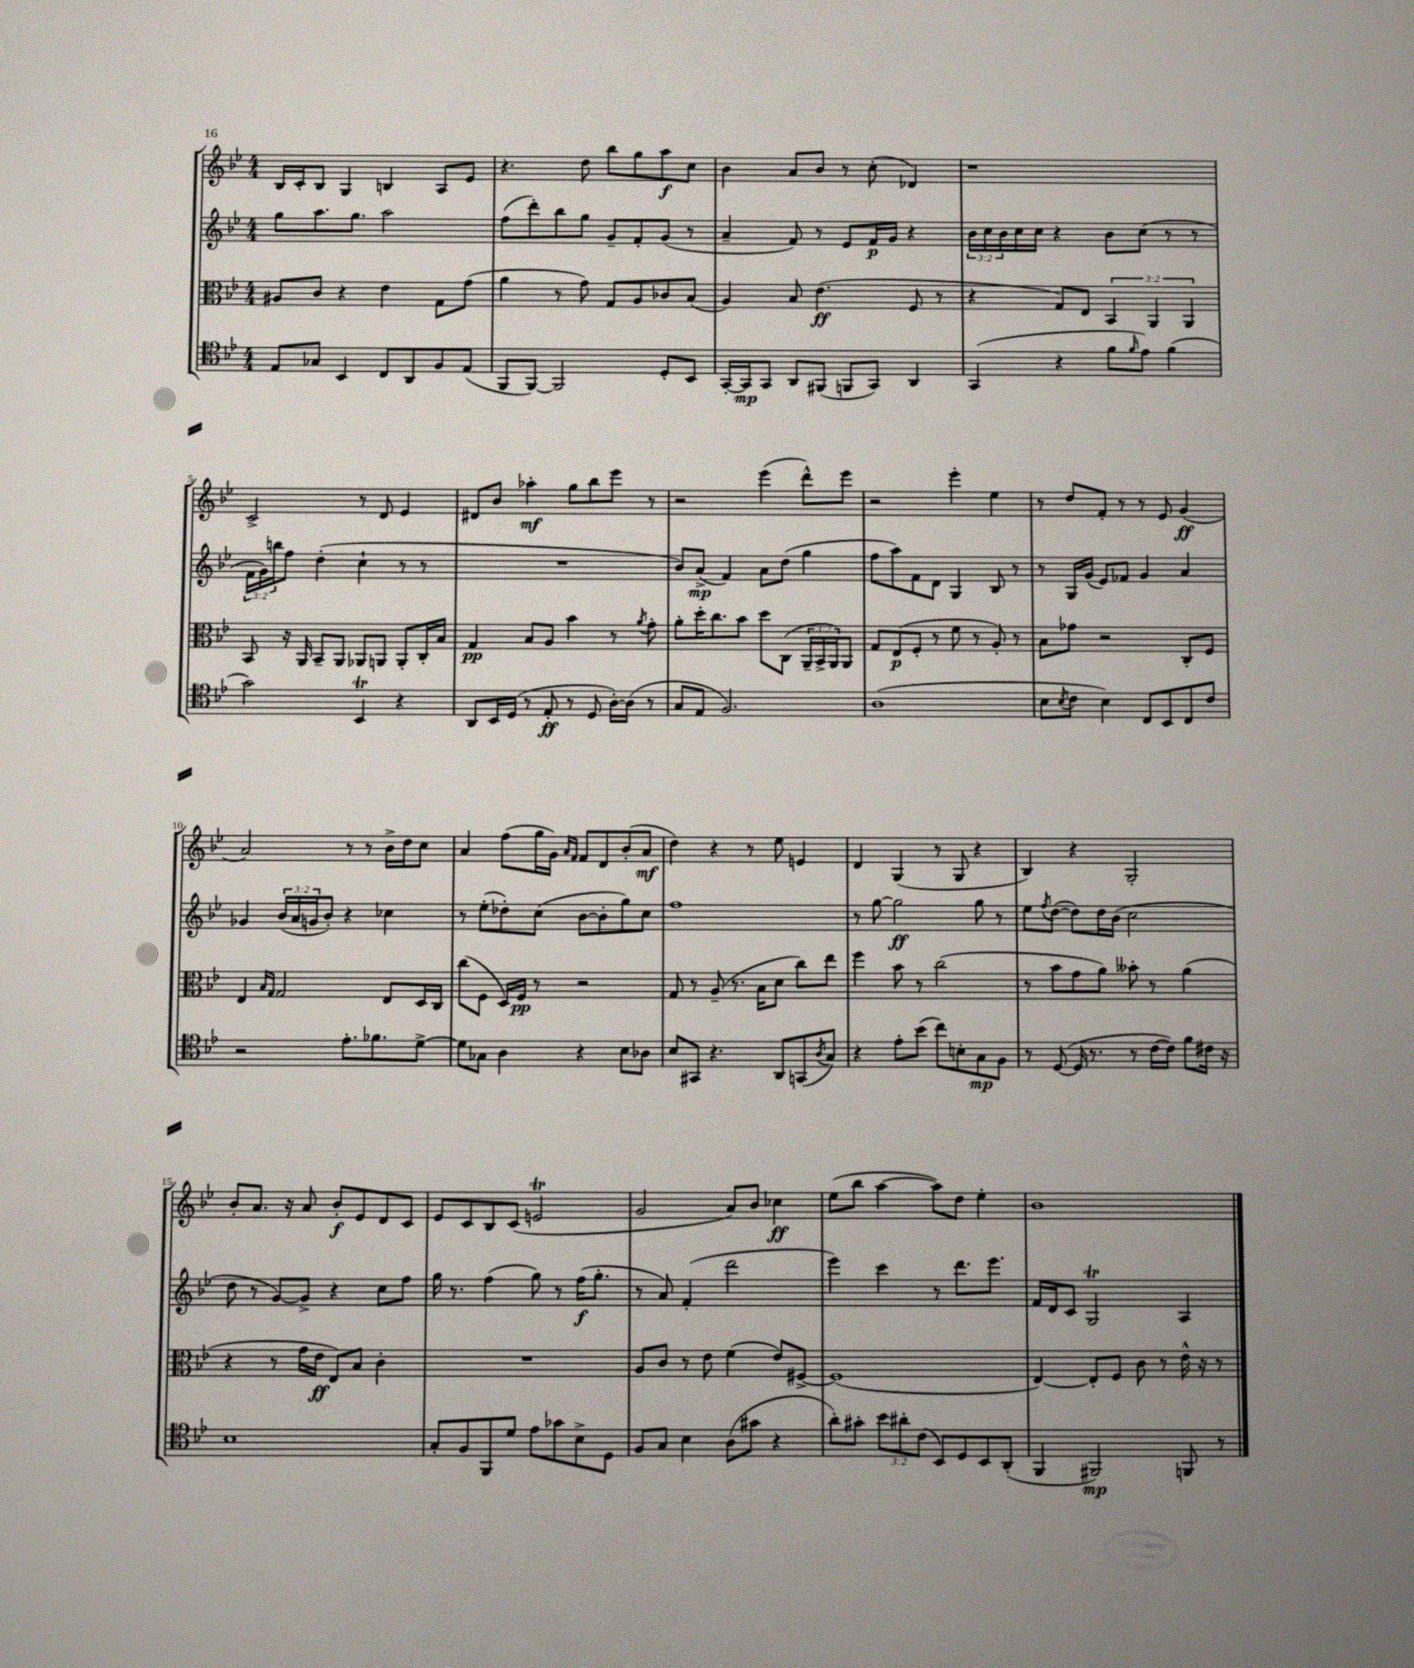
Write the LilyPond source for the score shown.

<<
\new StaffGroup <<
\new Staff = "s0" {
    \clef treble \key bes \major \numericTimeSignature \time 4/4
    bes16 c'16-. bes8 g4 b4 a8 ees'8 |
    r4. d''8 bes''8 g''8 a''8\f c''8 |
    bes'4 a'8 bes'8 r8 c''8-.( des'4) |
    r1 |
    c'2-> r8 d'8 ees'4 |
    dis'8 bes'8 aes''4-.\mf g''8 bes''8 ees'''8 r8 |
    r2 ees'''4( d'''8-^) ees'''8 |
    r2 ees'''4-. ees''4 |
    r8 d''8 f'8-. r8 r8 ees'8 g'4\ff( |
    a'2) r8 r8 bes'16-> d''16 c''8 |
    a'4 f''8( g''16 g'16) \grace { a'16 f'16 } f'8 d'8 bes'8-.( a'8\mf |
    d''4) r4 r8 ees''8 e'4 |
    d'4 g4( r8 g8 r4 |
    bes4) r4 g2-. |
    bes'8-. a'8. r16 a'8 bes'8-.\f ees'8 d'8 c'8 |
    ees'8 c'8 bes8 c'8( e'2\trill |
    g'2 a'8) bes'8 ces''4\ff |
    ees''8( bes''8 a''4~ a''8) d''8 ees''4-. |
    bes'1 \bar "|." |
}
\new Staff = "s1" {
    \clef treble \key bes \major \numericTimeSignature \time 4/4 \override Staff.TupletNumber.text = #tuplet-number::calc-fraction-text
    g''8 a''8. g''8. a''2 |
    f''8( d'''8-.) bes''8 g''8 g'8-- f'8-. g'8( r8 |
    a'4-- f'8) r8 ees'8 f'16\p g'16 r4 |
    \tuplet 3/2 { bes'16 c''16 bes'16 } c''16 c''16 r4 bes'8 c''8( r8 r8 |
    \tuplet 3/2 { f'16 g'16) b''16 } f''8 d''4-.( c''4-! r8 r8 |
    R1 |
    bes'8) a'8->\mp( f'4) a'8 d''8( g''4 |
    f''8 a''8) f'8 d'8 g4 bes8 r8 |
    r8 g16 g'16( ees'8) fes'8 g'4 a'4 |
    ges'4 \tuplet 3/2 { bes'16( a'16 g'16 } bes'8-.) r4 ces''4 |
    r8 ees''8-.( des''8-.) c''8( bes'8~ bes'8-. g''8) c''8 |
    f''1 |
    r8 g''8~ g''2\ff g''8 r8 |
    ees''8 \acciaccatura { f''8 } d''8~( d''8) d''16 bes'16( c''2 |
    d''8 r8 g'8~) g'8-> r4 c''8 f''8 |
    g''16 r8. f''4( g''8) r8 f''16\f( g''8.-. |
    r8 a'8) f'4-.( d'''2 |
    ees'''4) c'''4 r8 d'''8. ees'''8. |
    f'16 d'16 c'8 g2\trill a4 \bar "|." |
}
\new Staff = "s2" {
    \clef alto \key bes \major \numericTimeSignature \time 4/4 \override Staff.TupletNumber.text = #tuplet-number::calc-fraction-text
    ais8 c'8 r4 ees'4 g8 g'8( |
    a'4 r8 g'8) g8 a8 ces'8 bes8( |
    a4) bes8 ees'4.\ff( f8 r8 |
    r4 g8) ees8 \tuplet 3/2 { bes,4 a,4 a,4 } |
    bes,8 r16 a,16 bes,8-- a,8 aes,8 a,8 a,8-. c16-. bes16 |
    g4\pp bes8 a8 bes'4 r8 \acciaccatura { a'8 } g'8-. |
    a'8-. d''16-. c''8. bes'8 d''8 c8( \tuplet 3/2 { a,16-- bes,16-> a,16) } a,8 |
    g8 ees8\p( f8-. r8 f'8 r8 a8-.) r8 |
    bes8 ges'8 r2 c8-. f8 |
    ees4 \grace { bes16 g16 } g2 ees8 d16 c16 |
    c''8( f8 d16) f16\pp r8 r2 |
    g8 r8 a8--( r8. bes16 d'8 c''8) ees''8 |
    f''4 bes'8 r8 c''2( |
    r8 bes'8 g'8 a'8) beses'8-. r8 a'4( |
    r4 r8 g'16 ees'16\ff ees8) bes8 c'4-. |
    R1 |
    a8 c'8 r8 ees'8 f'4( ees'8) fis8~-> |
    fis1( |
    ees4~) ees8-. f8 c'8 r8 ees'16-^ r16 r8 \bar "|." |
}
\new Staff = "s3" {
    \clef tenor \key bes \major \numericTimeSignature \time 4/4 \override Staff.TupletNumber.text = #tuplet-number::calc-fraction-text
    ees8 ges8 bes,4 c8 a,8 f8 ees8( |
    f,8 f,8~) f,2 d8-. bes,8 |
    g,16~-. g,16\mp g,8 a,8 fis,8( f,8 g,8) a,4 |
    g,4( r4 f'8 \grace { f'16 } ees'8) f'4( |
    g'2) bes,4\trill r4 |
    a,8 bes,16 d16( r8 ees8-.\ff r8 d8 a16~-.) a16( r8 |
    g8 ees8 f2.) |
    a1( |
    bes8 \acciaccatura { bes8 } c'8 bes4) c8 bes,8 c8 c'8 |
    r2 ees'8.-. fes'8. d'8~-> |
    d'8 ges8 a4 r4 bes8 aes8 |
    bes8 gis,8 r4. a,8 g,8( \acciaccatura { a8 } g8) |
    r4 ees'8-. bes'8( c''8) b8-. g8\mp f8 |
    r8 d8~( d16 r8. r8 c'16~ c'16) f'8 cis'16 r16 |
    bes1 |
    g8-. f8 f,8 d'8 ees'8 ges'8 bes8-> d8 |
    f8 g8 bes4 a8( gis'8 r4 |
    a'8-.) gis'8-. \tuplet 3/2 { bes'8 ais'8-. c'8( } bes,8) d8 bes,8 a,8-.( |
    f,4 fis,2\mp) f,8 r8 \bar "|." |
}
>>
>>
